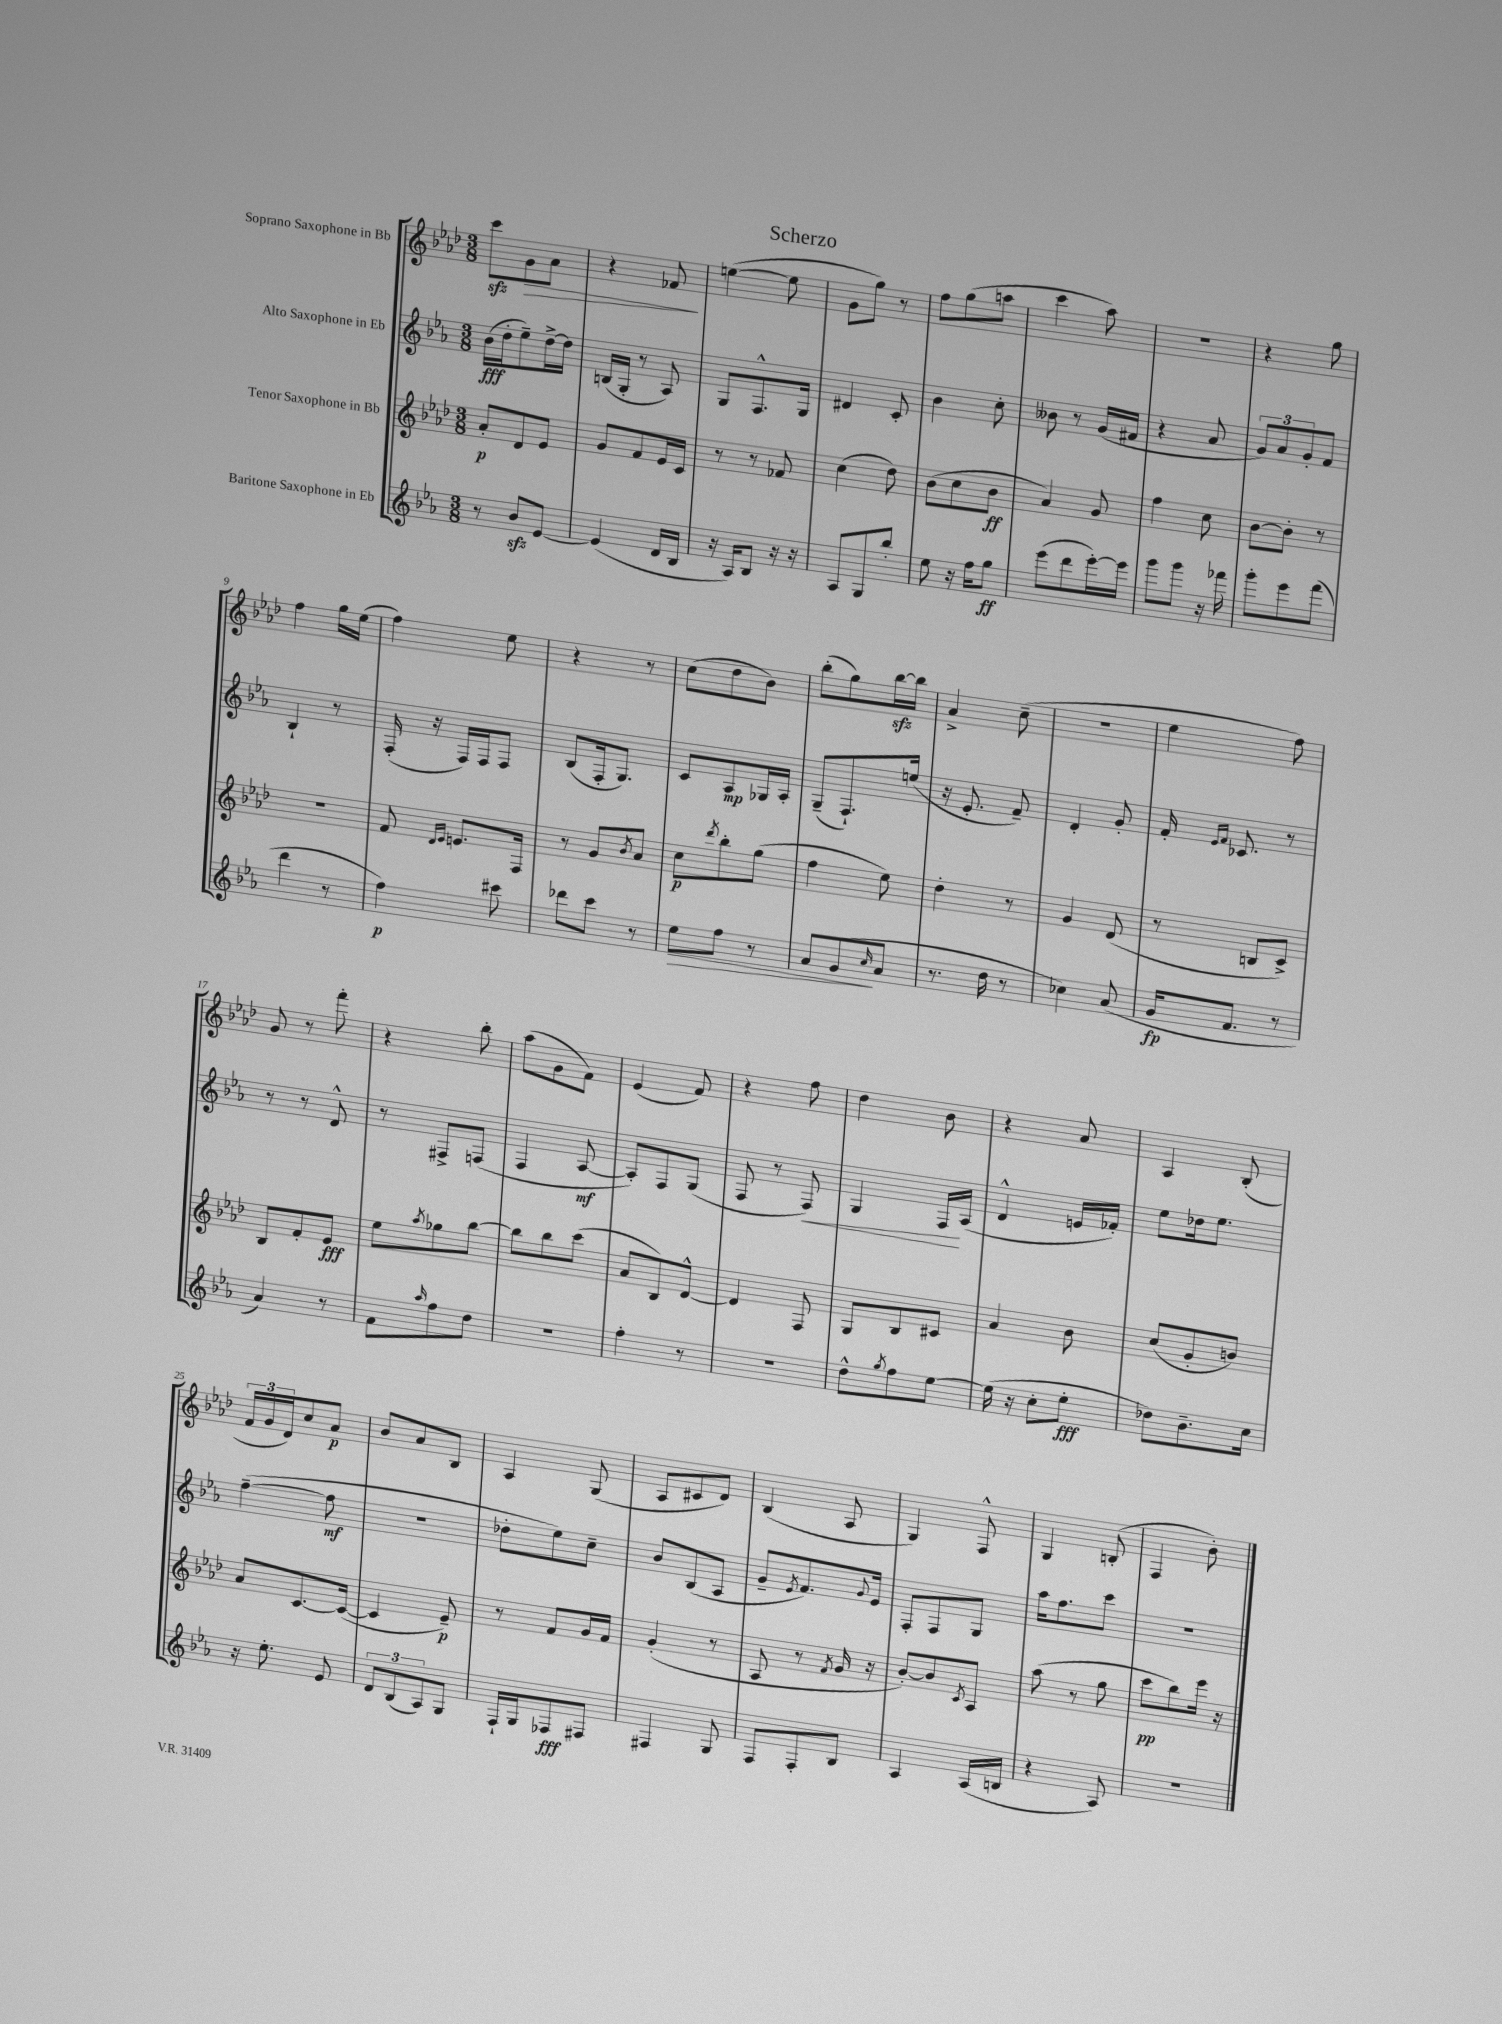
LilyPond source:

\header { title = "Scherzo" }
<<
\new StaffGroup <<
\new Staff = "s0" \with { instrumentName = "Soprano Saxophone in Bb" } {
    \clef treble \key aes \major \numericTimeSignature \time 3/8
    c'''8\sfz g'8\> aes'8 |
    r4 fes'8\! |
    e''4~( e''8 |
    g'8 g''8) r8 |
    f''8 g''8( a''8 |
    c'''4 aes''8) |
    R4. |
    r4 g''8 |
    f''4 g''16 ees''16( |
    f''4) ees''8 |
    r4 r8 |
    c''8( des''8 bes'8) |
    bes''8-.( g''8) bes''16~\sfz bes''16 |
    aes'4-> c''8--( |
    R4. |
    ees''4 f''8) |
    g'8 r8 f'''8-. |
    r4 bes''8-. |
    aes''8( g'8 f'8) |
    ees'4( f'8) |
    r4 f''8 |
    des''4 bes'8 |
    r4 aes'8 |
    aes4 bes8-.( |
    \tuplet 3/2 { f'16 g'16 des'16) } c''8 aes'8\p |
    bes'8 aes'8 bes8 |
    aes4 g8( |
    aes8 cis'8 des'8) |
    bes4( aes8 |
    g4) f8-^ |
    g4 b8-.( |
    f4 bes'8-.) \bar "|." |
}
\new Staff = "s1" \with { instrumentName = "Alto Saxophone in Eb" } {
    \clef treble \key ees \major \numericTimeSignature \time 3/8
    bes'16\fff( d''16-. ees''8--) d''16~-> d''16 |
    b16( g16-. r8 aes8) |
    g8 f8.-^ g16 |
    dis'4 c'8-. |
    bes'4 c''8-. |
    beses'8 r8 g'16( fis'16 |
    r4 aes'8 |
    \tuplet 3/2 { g'8) aes'8 g'8-. } f'8 |
    bes4-! r8 |
    f16-.( r16 f16) f16 f8 |
    bes8( f16-. g8.) |
    c'8 aes8\mp ges16 aes16-. |
    g8--( f8.-!) e''16( |
    r16 ees'8.-. f'8--) |
    d'4-. g'8-. |
    f'16-. \grace { ees'16 f'16 } ces'8. r8 |
    r8 r8 d'8-^ |
    r8 fis8-> f8( |
    f4 aes8~\mf |
    aes8-.) f8 g8( |
    f8 r8 f8\<) |
    g4 f16\! aes16( |
    d'4-^ e'16 fes'16-.) |
    ees''8 des''16 ees''8. |
    f''4~--( f''8\mf |
    R4. |
    des''8-. ees''8) c''8-- |
    bes'8 bes8( aes8 |
    g'8-- \acciaccatura { ees'8 } f'8.) \appoggiatura { g'8 } ees'16 |
    f8-. f8 g8 |
    aes''16 f''8. c'''8 |
    R4. \bar "|." |
}
\new Staff = "s2" \with { instrumentName = "Tenor Saxophone in Bb" } {
    \clef treble \key aes \major \numericTimeSignature \time 3/8
    aes'8-.\p des'8 ees'8 |
    g'8 f'8 ees'16 c'16 |
    r8 r8 fes'8 |
    c''4( des''8) |
    bes'8( c''8 bes'8\ff |
    aes'4) g'8 |
    f''4 c''8 |
    bes'8~ bes'8-. r8 |
    R4. |
    f'8 \grace { des'16 ees'16 } e'8. f16 |
    r8 g'8 \acciaccatura { bes'8 } aes'8 |
    c''8\p \acciaccatura { des'''8 } bes''8-. g''8( |
    f''4 ees''8) |
    des''4-. r8 |
    g'4 des'8( |
    r8 b8 c'8->) |
    bes8 f'8-. ees'8\fff |
    ees''8 \acciaccatura { aes''8 } ges''8 bes''8~ |
    bes''8 bes''8 c'''8( |
    aes'8 bes8) des'8~-^ |
    des'4 f8 |
    g8 bes8 cis'8 |
    aes'4 bes'8 |
    c''8( g'8-. b'8) |
    aes'8 c'8.~ c'16~( |
    c'4 ees'8--\p) |
    r8 f'8 g'16 f'16 |
    g'4-.( r8 |
    aes8 r8 \acciaccatura { f'8 } g'16 r16 |
    bes'8~-.) bes'8 \acciaccatura { c'8 } aes8 |
    aes''8( r8 g''8 |
    c'''8\pp bes''8) ees'''16 r16 \bar "|." |
}
\new Staff = "s3" \with { instrumentName = "Baritone Saxophone in Eb" } {
    \clef treble \key ees \major \numericTimeSignature \time 3/8
    r8 bes'8\sfz ees'8~ |
    ees'4( d'16 bes16 |
    r16 aes16) bes8 r16 r16 |
    aes8 g8 bes''8-. |
    ees''8 r16 f''16 g''8\ff |
    ees'''8( d'''8 ees'''16~-.) ees'''16 |
    g'''8 g'''8 r16 fes'''16 |
    g'''8-. ees'''8 f'''8( |
    d'''4 r8 |
    f''4\p) cis'''8 |
    des'''8 c'''8 r8 |
    ees''8\> f''8 r8 |
    aes'8 g'8\!( \grace { c''16 } aes'8 |
    r8. d''16 r8 |
    ces''4) aes'8( |
    g'16\fp f'8. r8 |
    aes'4) r8 |
    f'8 \grace { aes''16 } f''8 d''8 |
    R4. |
    f''4-. r8 |
    R4. |
    d''8-^ \acciaccatura { g''8 } f''8 ees''8~ |
    ees''16( r16 c''8-. ees''8-.\fff |
    des''8) bes'8.-- c''16 |
    r16 ees''8.-. ees'8 |
    \tuplet 3/2 { d'8 bes8( aes8) } g8 |
    f16-! g16 fes8\fff fis8 |
    fis4 g8 |
    f8 f8-. bes8 |
    aes4 aes16( b16 |
    r4 aes8) |
    R4. \bar "|." |
}
>>
>>
